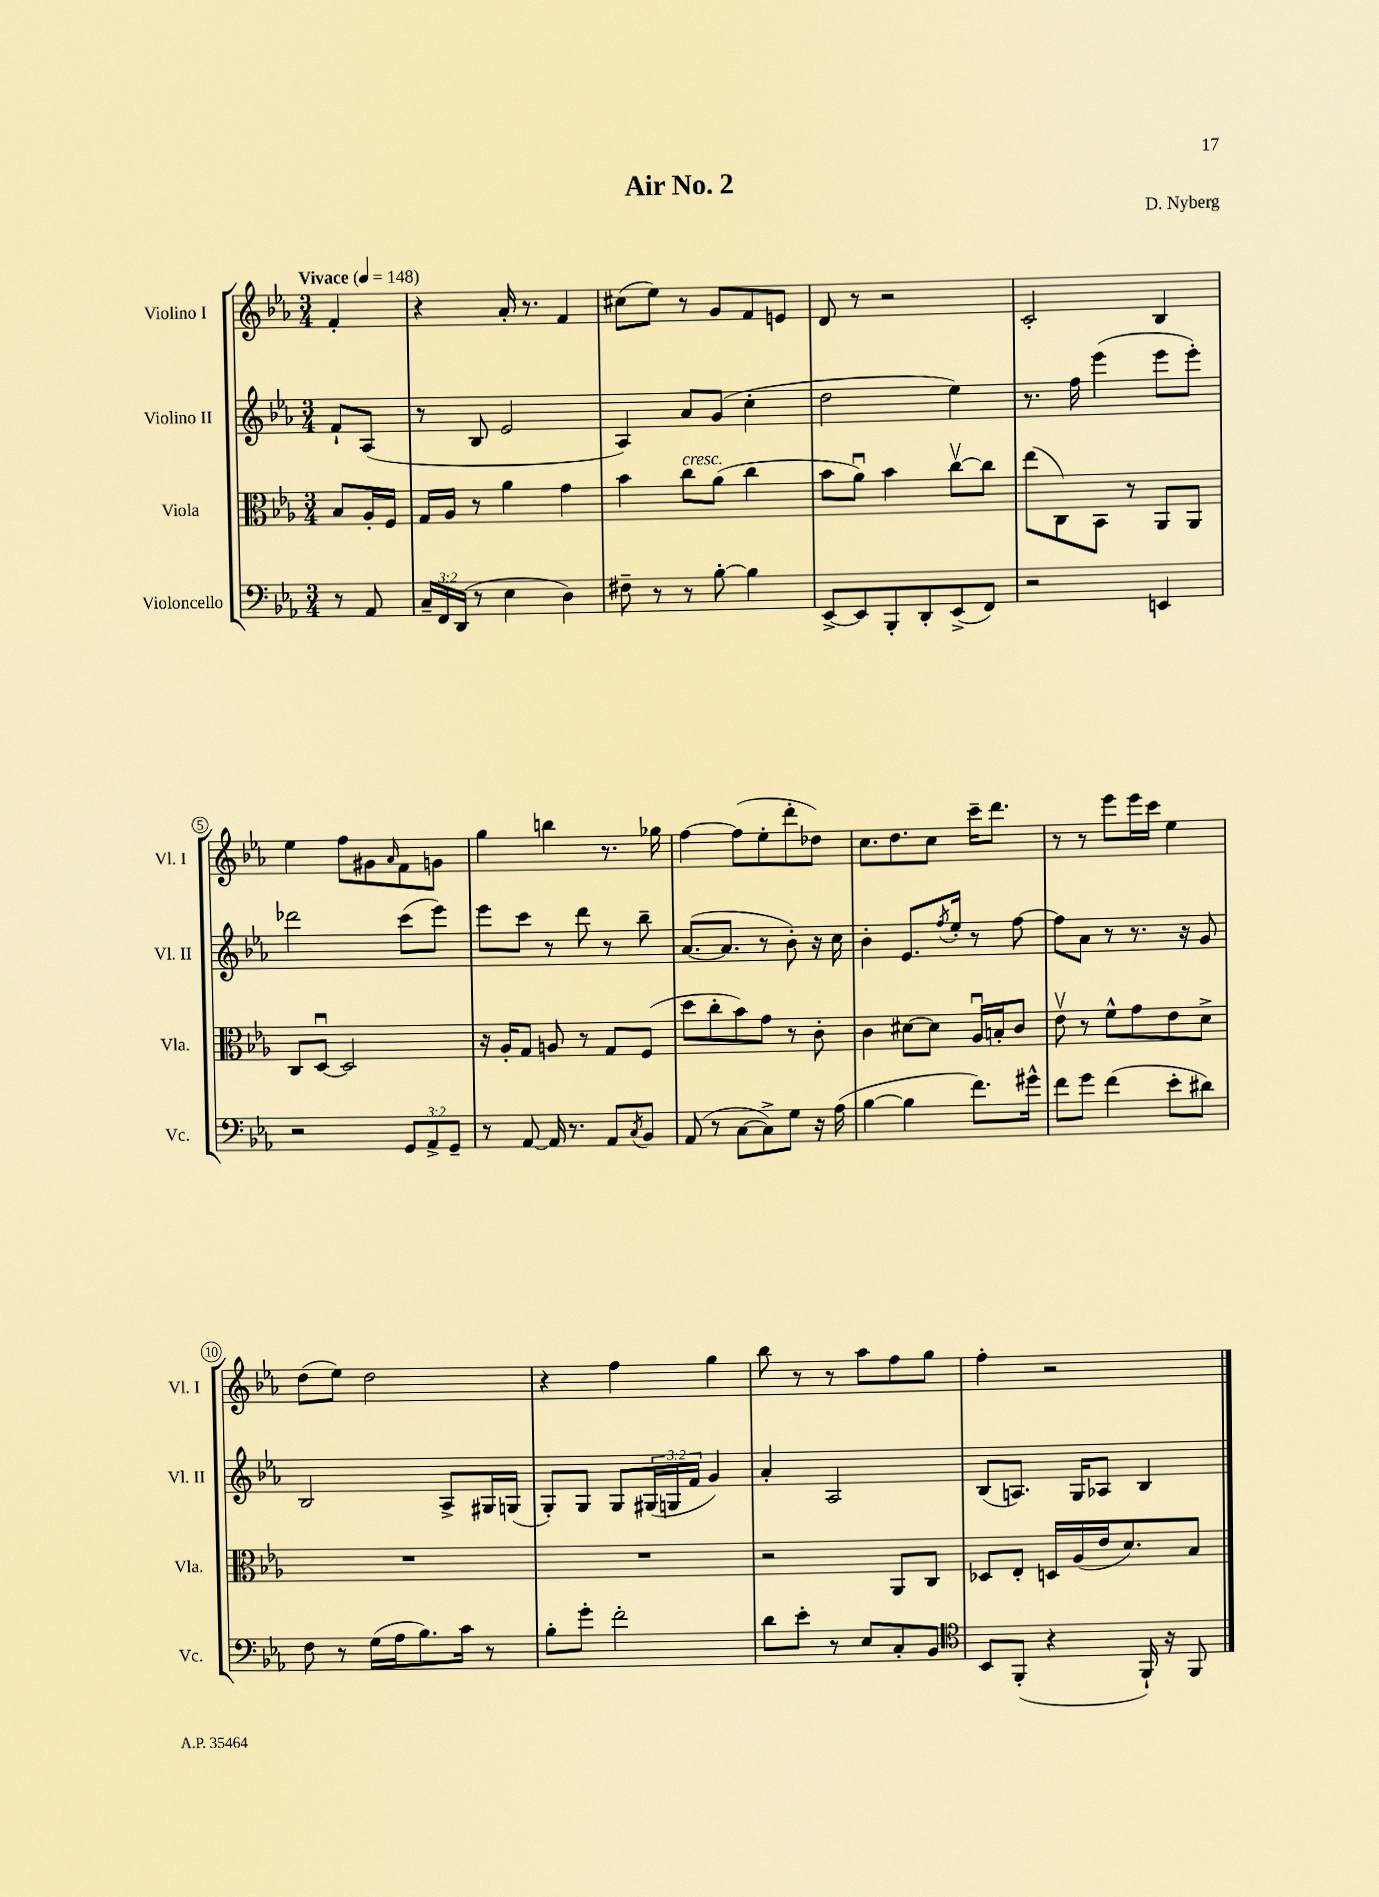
\header { title = "Air No. 2" composer = "D. Nyberg" }
<<
\new StaffGroup <<
\new Staff = "s0" \with { instrumentName = "Violino I" shortInstrumentName = "Vl. I" } {
    \clef treble \key ees \major \numericTimeSignature \time 3/4 \partial 4 \tempo "Vivace" 4 = 148
    f'4-. |
    r4 aes'16-. r8. f'4 |
    cis''8( ees''8) r8 g'8 f'8 e'8 |
    d'8 r8 r2 |
    c'2-. bes4 |
    ees''4 f''8 gis'8 \grace { aes'16 } f'8 g'8 |
    g''4 b''4 r8. ges''16 |
    f''4~ f''8( ees''8-. d'''8-. des''8) |
    c''8. d''8. c''8 c'''16-- d'''8. |
    r8 r8 ees'''8 ees'''16 c'''16 ees''4 |
    d''8( ees''8) d''2 |
    r4 f''4 g''4 |
    bes''8 r8 r8 aes''8 f''8 g''8 |
    f''4-. r2 \bar "|." |
}
\new Staff = "s1" \with { instrumentName = "Violino II" shortInstrumentName = "Vl. II" } {
    \clef treble \key ees \major \numericTimeSignature \time 3/4 \override Staff.TupletNumber.text = #tuplet-number::calc-fraction-text \partial 4
    f'8-! aes8( |
    r8 bes8 ees'2 |
    aes4) aes'8 g'8( c''4-. |
    d''2 ees''4) |
    r8. f''16 ees'''4( ees'''8 ees'''8-.) |
    des'''2 c'''8( ees'''8) |
    ees'''8 c'''8 r8 d'''8 r8 bes''8-- |
    aes'8.~( aes'8. r8 bes'8-.) r16 c''16 |
    bes'4-. ees'8. \acciaccatura { f''8 } ees''16-. r8 f''8~ |
    f''8 aes'8 r8 r8. r16 g'8 |
    bes2 aes8-> gis16 g16( |
    g8-.) g8 g8 \tuplet 3/2 { gis16( g16 f'16 } g'4) |
    aes'4-. aes2 |
    bes8( a8.) g16 aes8 bes4 \bar "|." |
}
\new Staff = "s2" \with { instrumentName = "Viola" shortInstrumentName = "Vla." } {
    \clef alto \key ees \major \numericTimeSignature \time 3/4 \partial 4
    bes8 aes16-. f16 |
    g16 aes16 r8 aes'4 g'4 |
    bes'4 c''8^\markup { \italic "cresc." } aes'8( c''4 |
    bes'8 aes'8\downbow) bes'4 c''8~\upbow c''8 |
    ees''8( c8) bes,8 r8 aes,8 aes,8 |
    c8 d8~\downbow d2 |
    r16 aes16-. g8 a8 r8 g8 f8( |
    d''8 c''8-. bes'8) g'8 r8 c'8-. |
    c'4 dis'8~ dis'8 aes16\downbow b16-. c'8 |
    ees'8\upbow r8 f'8-^ g'8 ees'8 d'8-> |
    R2. |
    R2. |
    r2 aes,8 c8 |
    des8 ees8-. d16 aes16( ees'16 d'8.) bes8 \bar "|." |
}
\new Staff = "s3" \with { instrumentName = "Violoncello" shortInstrumentName = "Vc." } {
    \clef bass \key ees \major \numericTimeSignature \time 3/4 \override Staff.TupletNumber.text = #tuplet-number::calc-fraction-text \partial 4
    r8 aes,8 |
    \tuplet 3/2 { c16-- f,16 d,16( } r8 ees4 d4) |
    fis8-- r8 r8 bes8~-. bes4 |
    ees,8~-> ees,8 bes,,8-. d,8-. ees,8->( f,8) |
    r2 e,4 |
    r2 \tuplet 3/2 { g,8 aes,8-> g,8-- } |
    r8 aes,8~ aes,16 r8. aes,8 \acciaccatura { c8 } bes,8 |
    aes,8( r8 c8~ c8->) g8 r16 aes16( |
    bes4~ bes4 f'8.) gis'16-^ |
    f'8 g'8 f'4( ees'8-. dis'8) |
    f8 r8 g16( aes16 bes8.) c'16 r8 |
    bes8-. g'8-. f'2-. |
    d'8 ees'8-. r8 ees8 c8-. bes,8 |
    \clef tenor bes,8 f,8-.( r4 f,16-!) r16 f,8 \bar "|." |
}
>>
>>
\layout { \context { \Score \override BarNumber.stencil = #(make-stencil-circler 0.1 0.3 ly:text-interface::print) } }
